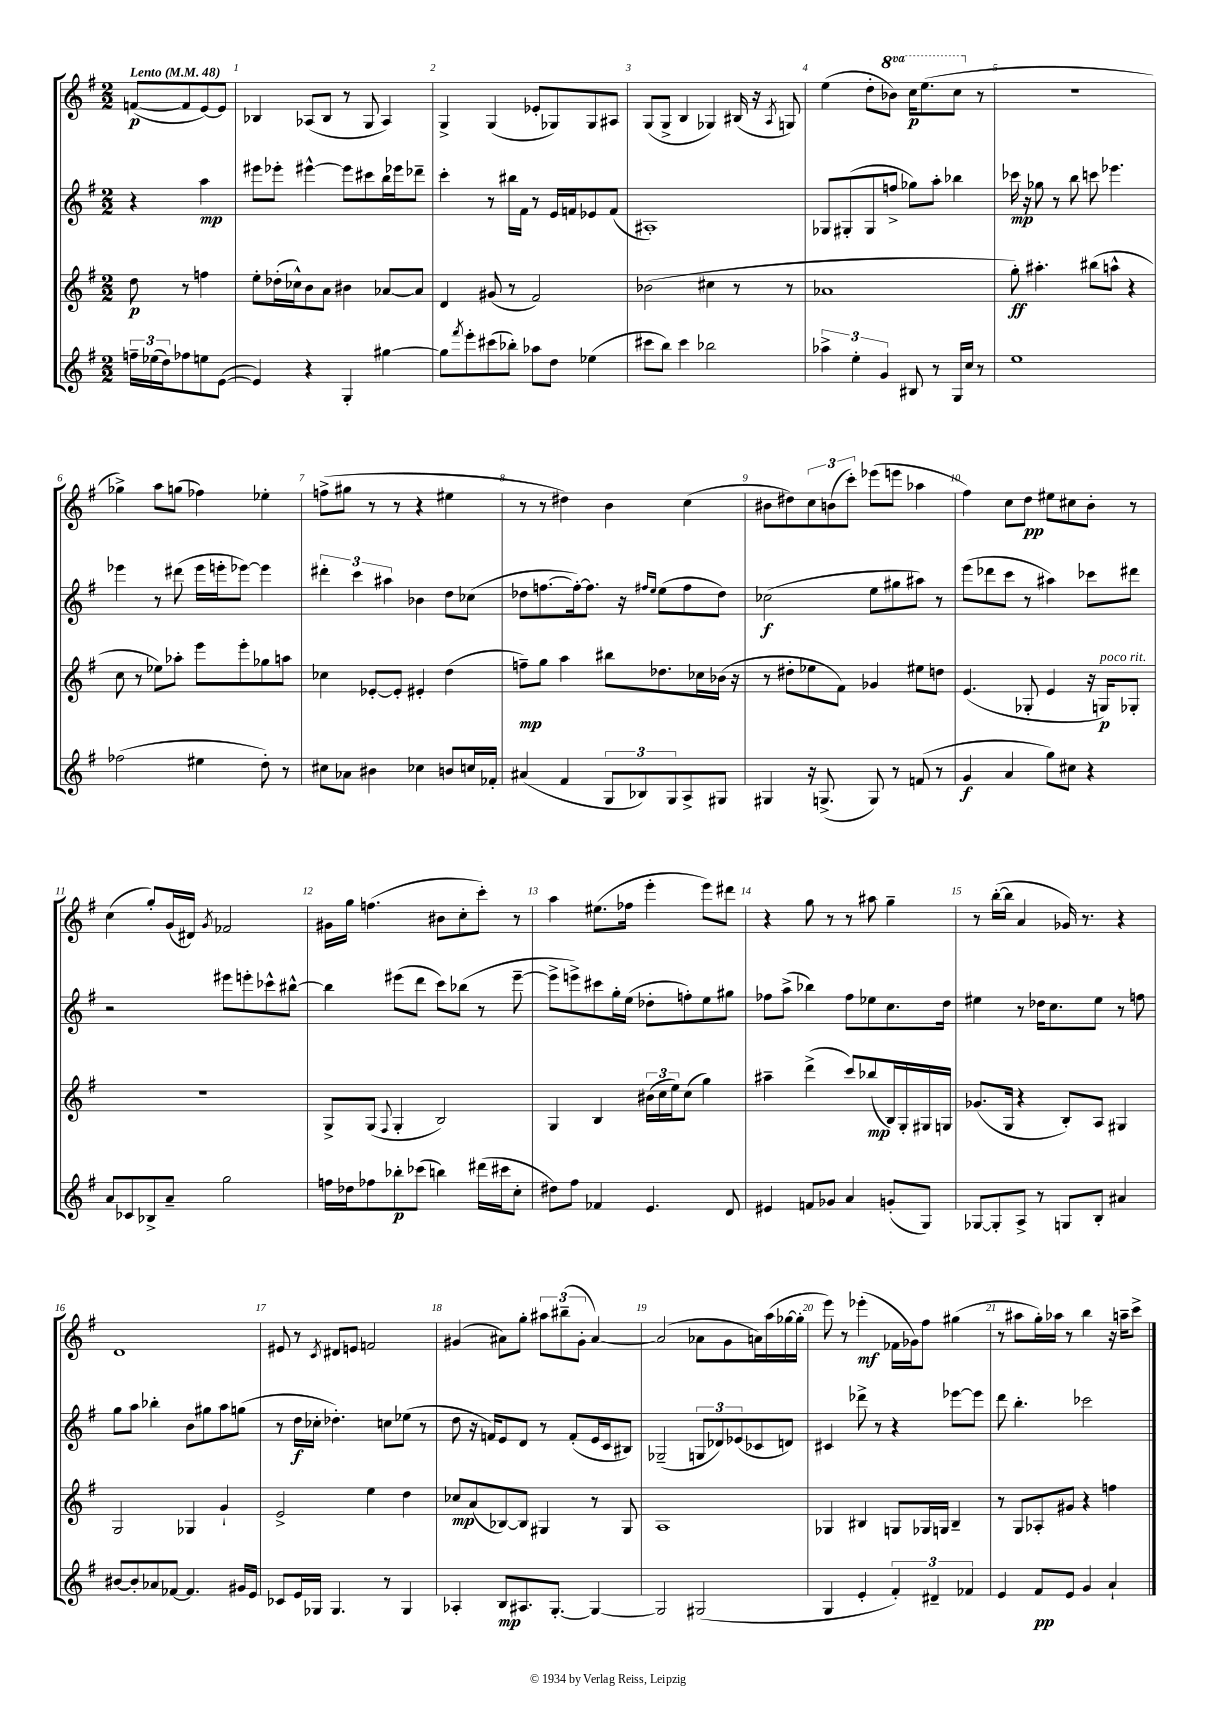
<<
\new StaffGroup <<
\new Staff = "s0" {
    \clef treble \key g \major \numericTimeSignature \time 2/2 \set Staff.ottavationMarkups = #ottavation-simple-ordinals \partial 2 \tempo "Lento" 4 = 48
    f'8~\p( f'8 e'8~) e'8 |
    bes4 aes8( bes8 r8 g8 aes4) |
    g4-> g4( ees'8-. ges8) ges8 ais8 |
    g8( g8-> b4 ges4) bis16( r16 \acciaccatura { a8 } g8) |
    e''4( d''8-. \ottava #1 bes''8) c'''16\p e'''8.( c'''8 \ottava #0 r8 |
    R1 |
    ges''4->) a''8 g''8( fes''4) ees''4-. |
    f''8->( gis''8 r8 r8 r4 eis''4 |
    r8 r8 dis''4) b'4 c''4( |
    bis'8 dis''8) \tuplet 3/2 { c''8 b'8( c'''8-.) } ees'''8( e'''8 aes''4 |
    fis''4) c''8 d''8\pp eis''8 cis''8 b'8-. r8 |
    c''4( g''8-.) g'16( dis'16) \acciaccatura { g'8 } fes'2 |
    gis'16 g''16 f''4.( bis'8 c''8-. c'''8-.) r8 |
    a''4 eis''8.( fes''16 e'''4-. e'''8) dis'''8 |
    r4 g''8 r8 r8 ais''8 g''4-- |
    r8 b''16~-.( b''16 a'4 ges'16) r8. r4 |
    d'1 |
    eis'8 r8 \acciaccatura { c'8 } dis'8 e'8 f'2 |
    gis'4( ais'8) g''8-. \tuplet 3/2 { ais''8 bis''8--( gis'8-. } ais'4~) |
    ais'2( aes'8 g'8 a'16) a''16( ges''16~ ges''16-. |
    e'''8) r8 ees'''4-.\mf( fes'16 ges'16) fis''8 gis''4( |
    r8 ais''8 g''16-.) aes''16 r8 b''4 r16 a''16-- c'''8-> \bar "|." |
}
\new Staff = "s1" {
    \clef treble \key g \major \numericTimeSignature \time 2/2 \partial 2
    r4 a''4\mp |
    eis'''8 ees'''8-. eis'''4~-^ eis'''8 cis'''8 b''16 ees'''16 des'''8-- |
    c'''4-. r8 bis''16 fis'16 r8 e'16 f'16 ees'8 f'8( |
    ais1-.) |
    ges8 gis8-.( gis8 f''8-> ges''8) a''8-. bes''4 |
    ces'''16\mp r16 ges''8 r8 b''8 c'''8 ees'''4. |
    ees'''4 r8 dis'''8( ees'''16 e'''16-. ees'''8~) ees'''4 |
    \tuplet 3/2 { dis'''4-. c'''4 ais''4 } bes'4 d''8 ces''8( |
    des''8 f''8.~ f''16~-.) f''8. r16 \grace { fis''16 e''16 } e''8( fis''8 des''8) |
    ces''2\f( e''8 gis''8 ais''8) r8 |
    e'''8( des'''8 c'''8 r8 ais''4) ces'''8 dis'''8 |
    r2 eis'''8 e'''8-. ces'''8-^ bis''8~-^ |
    bis''4 eis'''8( d'''8 c'''8) bes''8( r8 eis'''8~-- |
    eis'''8-> e'''8->) cis'''8 g''16-. e''16( des''8-. f''8-.) e''8 gis''8 |
    fes''8 a''8->( bes''4) fes''8 ees''8 c''8. d''16 |
    eis''4 r8 des''16 c''8. eis''8 r8 f''8 |
    g''8 a''8 bes''4-. b'8 gis''8 a''8 g''8( |
    r8 d''16\f ces''16-. des''4.-.) c''8 ees''8( r8 |
    d''8 r16 f'16) e'8 d'8 r8 f'8-.( e'16 c'16 bis8) |
    ges2--( \tuplet 3/2 { g8 des'8) ees'8( } ces'8 d'8) |
    cis'4 des'''8-> r8 r4 ees'''8~ ees'''8 |
    d'''8 b''4.-. ces'''2 \bar "|." |
}
\new Staff = "s2" {
    \clef treble \key g \major \numericTimeSignature \time 2/2 \partial 2
    d''8\p r8 f''4 |
    e''8-. des''16-.( ces''16-^) b'8 a'8 bis'4 aes'8~ aes'8 |
    d'4 gis'8( r8 fis'2) |
    bes'2( cis''4 r8 r8 |
    aes'1 |
    g''8-.\ff) ais''4.-. bis''8( a''8-^ r4 |
    c''8 r8 ees''8) aes''8-. e'''8 e'''8-. ges''8 a''8 |
    ces''4 ees'8~-. ees'8-. eis'4-. d''4( |
    f''8--\mp) g''8 a''4 bis''8 des''8. ces''16 bes'16( r16 |
    r8 dis''8-. ees''8 fis'8) ges'4 eis''8 d''8 |
    e'4.( ges8-. e'4 r16 g16\p^\markup { \italic "poco rit." }) ges8-. |
    r1 |
    g8-> g8( \appoggiatura { fis8 } g4-. b2) |
    g4 b4 \tuplet 3/2 { bis'16( c''16 e''16) } c''8( g''4) |
    ais''4-- d'''4->( c'''8) bes''8\mp( b16) g16-. gis16 g16 |
    ges'8.( g16 r4 b8-.) a8 gis4 |
    g2 ges4 g'4-! |
    e'2-> e''4 d''4 |
    ces''8\mp a'8( bes8~) bes8 gis4 r8 gis8 |
    a1 |
    ges4 bis4 g8 ges16 g16 bis4-- |
    r8 g8 aes8-. gis'8 r4 f''4 \bar "|." |
}
\new Staff = "s3" {
    \clef treble \key g \major \numericTimeSignature \time 2/2 \partial 2
    \tuplet 3/2 { f''16-- ees''16( d''16) } fes''8 e''8 e'8~( |
    e'4) r4 g4-. gis''4~ |
    gis''8 \acciaccatura { fis'''8 } e'''8-. cis'''8( bes''8-.) aes''8 d''8 ees''4( |
    cis'''8 b''8) cis'''4 bes''2 |
    \tuplet 3/2 { aes''4-> e''4-. g'4 } bis8 r8 g16 c''16 r8 |
    e''1 |
    fes''2( eis''4 d''8-.) r8 |
    cis''8 aes'8 bis'4 ces''4 b'8 c''16 fes'16-. |
    ais'4( fis'4 \tuplet 3/2 { g8 bes8) g8 } a8-> gis8 |
    gis4 r16 g8.->( g8) r8 f'8( r8 |
    g'4\f a'4 g''8) cis''8 r4 |
    a'8 ces'8 bes8-> a'8-- g''2 |
    f''16 des''16 fes''8 bes''8-.\p ces'''8( b''4) dis'''16( cis'''16 c''8-. |
    dis''8) fis''8 fes'4 e'4. d'8 |
    eis'4 f'8 ges'8 a'4 g'8-.( g8) |
    ges8~ ges8-. a8-> r8 g8 b8-. ais'4 |
    bis'8~ bis'8-. aes'8 fes'8~ fes'4. gis'16 e'16 |
    ces'8 e'16 ges16 ges4. r8 ges4 |
    aes4-. b8\mp ais8. g8.~-. g4~ |
    g2 gis2( |
    g4 e'4-. \tuplet 3/2 { fis'4-.) dis'4-- fes'4 } |
    e'4 fis'8\pp e'8 g'4 a'4-! \bar "|." |
}
>>
>>
\layout { \context { \Score \override BarNumber.break-visibility = ##(#f #t #t) barNumberVisibility = #all-bar-numbers-visible } }
